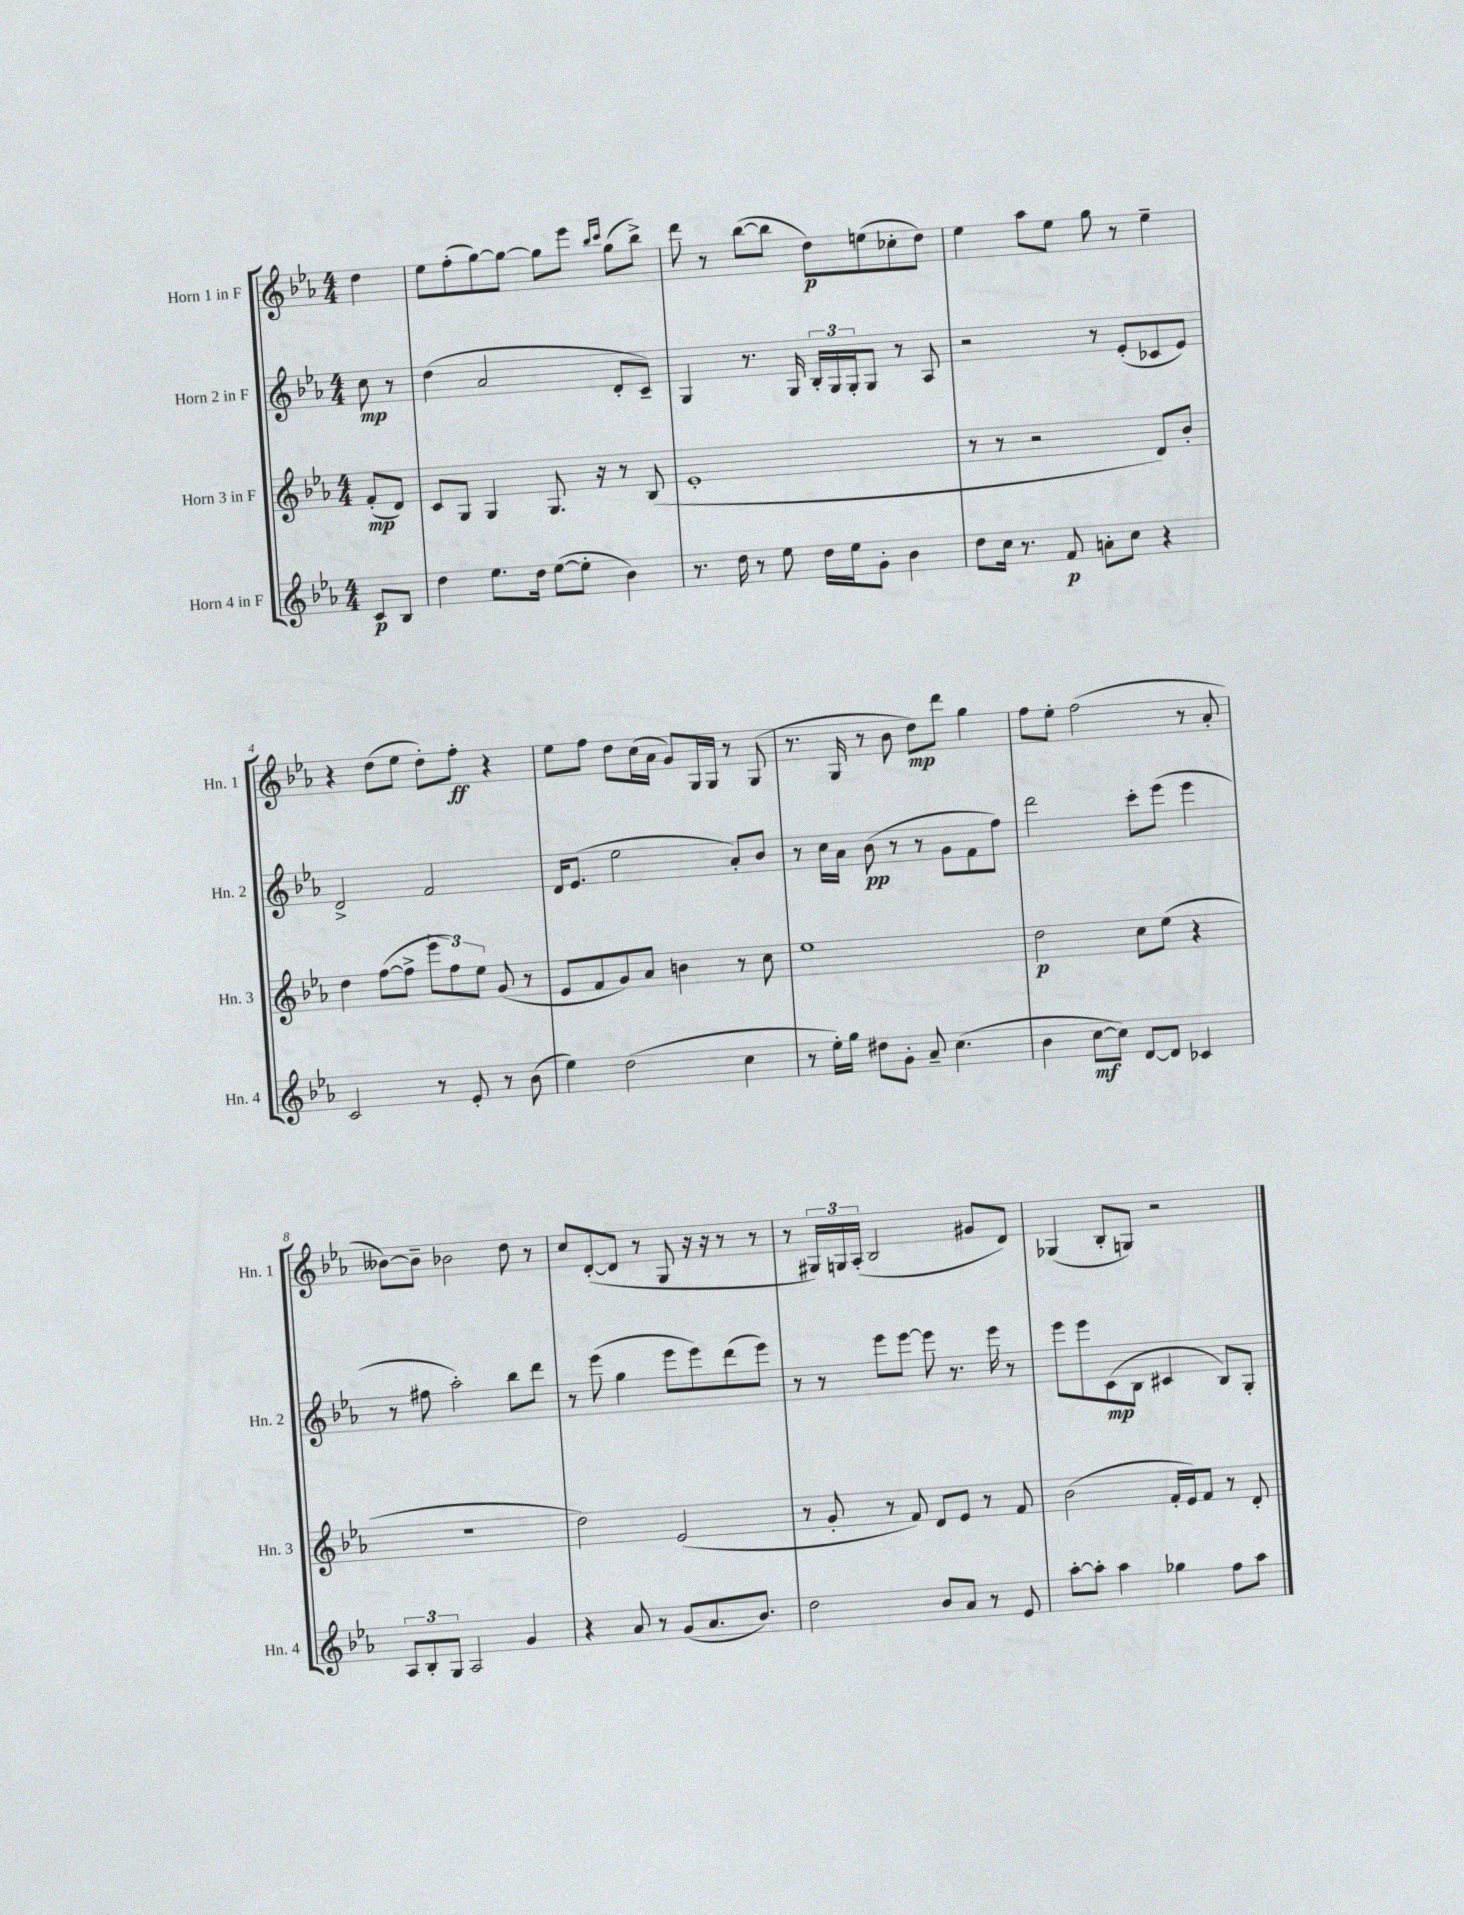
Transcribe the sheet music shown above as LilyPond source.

<<
\new StaffGroup <<
\new Staff = "s0" \with { instrumentName = "Horn 1 in F" shortInstrumentName = "Hn. 1" } {
    \clef treble \key ees \major \numericTimeSignature \time 4/4 \partial 4
    d''4 |
    ees''8 f''8-.( g''8~) g''8~ g''8 ees'''8 \grace { bes''16 c'''16 } g''8( bes''8->) |
    d'''8 r8 bes''8~( bes''8 d''8\p) e''8( ces''8-. d''8) |
    ees''4 aes''8 ees''8 g''8 r8 ees''4-- |
    r4 d''8( ees''8 d''8-.) f''8-.\ff r4 |
    ees''8 f''8 d''8 c''16( aes'16 g'8) g16 g16 r8 g8( |
    r8. g16 r8 bes'8 d''8\mp) d'''8 g''4 |
    f''8 ees''8-. f''2( r8 aes'8-. |
    beses'8~) beses'8-- bes'2 d''8 r8 |
    c''8 d'8~-.( d'8 r8 g8 r16 r16 r8 r8 |
    r8 \tuplet 3/2 { gis16) g16 aes16-.( } bes2 gis'8 d'8) |
    ges4( bes8-. g8) r2 \bar "|." |
}
\new Staff = "s1" \with { instrumentName = "Horn 2 in F" shortInstrumentName = "Hn. 2" } {
    \clef treble \key ees \major \numericTimeSignature \time 4/4 \partial 4
    c''8\mp r8 |
    d''4( aes'2 d'8-. c'8--) |
    g4 r8. g16 \tuplet 3/2 { bes16-. g16 g16-. } g8 r8 aes8 |
    r2 r8 ees'8-.( ces'8 ees'8) |
    d'2-> f'2 |
    d'16 ees'8.( ees''2 aes'8-.) bes'8 |
    r8 c''16 aes'16 bes'8\pp( r8 r8 g'8 f'8 f''8) |
    d'''2 c'''8-. ees'''8( ees'''4 |
    r8 fis''8 aes''2-.) bes''8 d'''8 |
    r8 ees'''8( g''4 ees'''8 ees'''8) d'''8( ees'''8) |
    r8 r8 ees'''8 ees'''8~ ees'''8 r8. ees'''16 r8 |
    ees'''8 ees'''8 c'8\mp( bes8 cis'4 bes8) g8-. \bar "|." |
}
\new Staff = "s2" \with { instrumentName = "Horn 3 in F" shortInstrumentName = "Hn. 3" } {
    \clef treble \key ees \major \numericTimeSignature \time 4/4 \partial 4
    f'8-.\mp( d'8) |
    c'8 g8 g4 g8. r16 r8 bes8( |
    ees'1-. |
    r8 r8 r2 d'8) bes'8-. |
    d''4 f''8~( f''8-> \tuplet 3/2 { ees'''8 f''8) ees''8 } g'8( r8 |
    ees'8 f'8 g'8) aes'8 b'4 r8 c''8 |
    ees''1 |
    d''2\p c''8 ees''8( r4 |
    r1 |
    d''2) ees'2( |
    r8 g'8-. r8 f'8) d'8 ees'8 r8 f'8 |
    bes'2( f'16-. ees'16) f'8 r8 d'8-. \bar "|." |
}
\new Staff = "s3" \with { instrumentName = "Horn 4 in F" shortInstrumentName = "Hn. 4" } {
    \clef treble \key ees \major \numericTimeSignature \time 4/4 \partial 4
    c'8\p bes8 |
    d''4 ees''8. d''16 ees''8~( ees''8-. bes'4) |
    r8. d''16 r8 ees''8 d''16 ees''16 g'8-. bes'4 |
    d''8 c''16 r8. f'8\p a'8-. c''8 r4 |
    c'2 r8 ees'8-. r8 bes'8( |
    ees''4) d''2( c''4 |
    r8 ees''16-.) g''16 dis''8 g'8-. aes'8-- c''4.( |
    bes'4 c''8~\mf c''8) d'8~ d'8 ces'4 |
    \tuplet 3/2 { aes8 bes8-. g8 } aes2 g'4 |
    r4 aes'8 r8 g'8( aes'8. bes'8.) |
    d''2 bes'8 aes'8 r8 ees'8 |
    aes''8~-. aes''8-. aes''4 ges''4 f''8 aes''8 \bar "|." |
}
>>
>>
